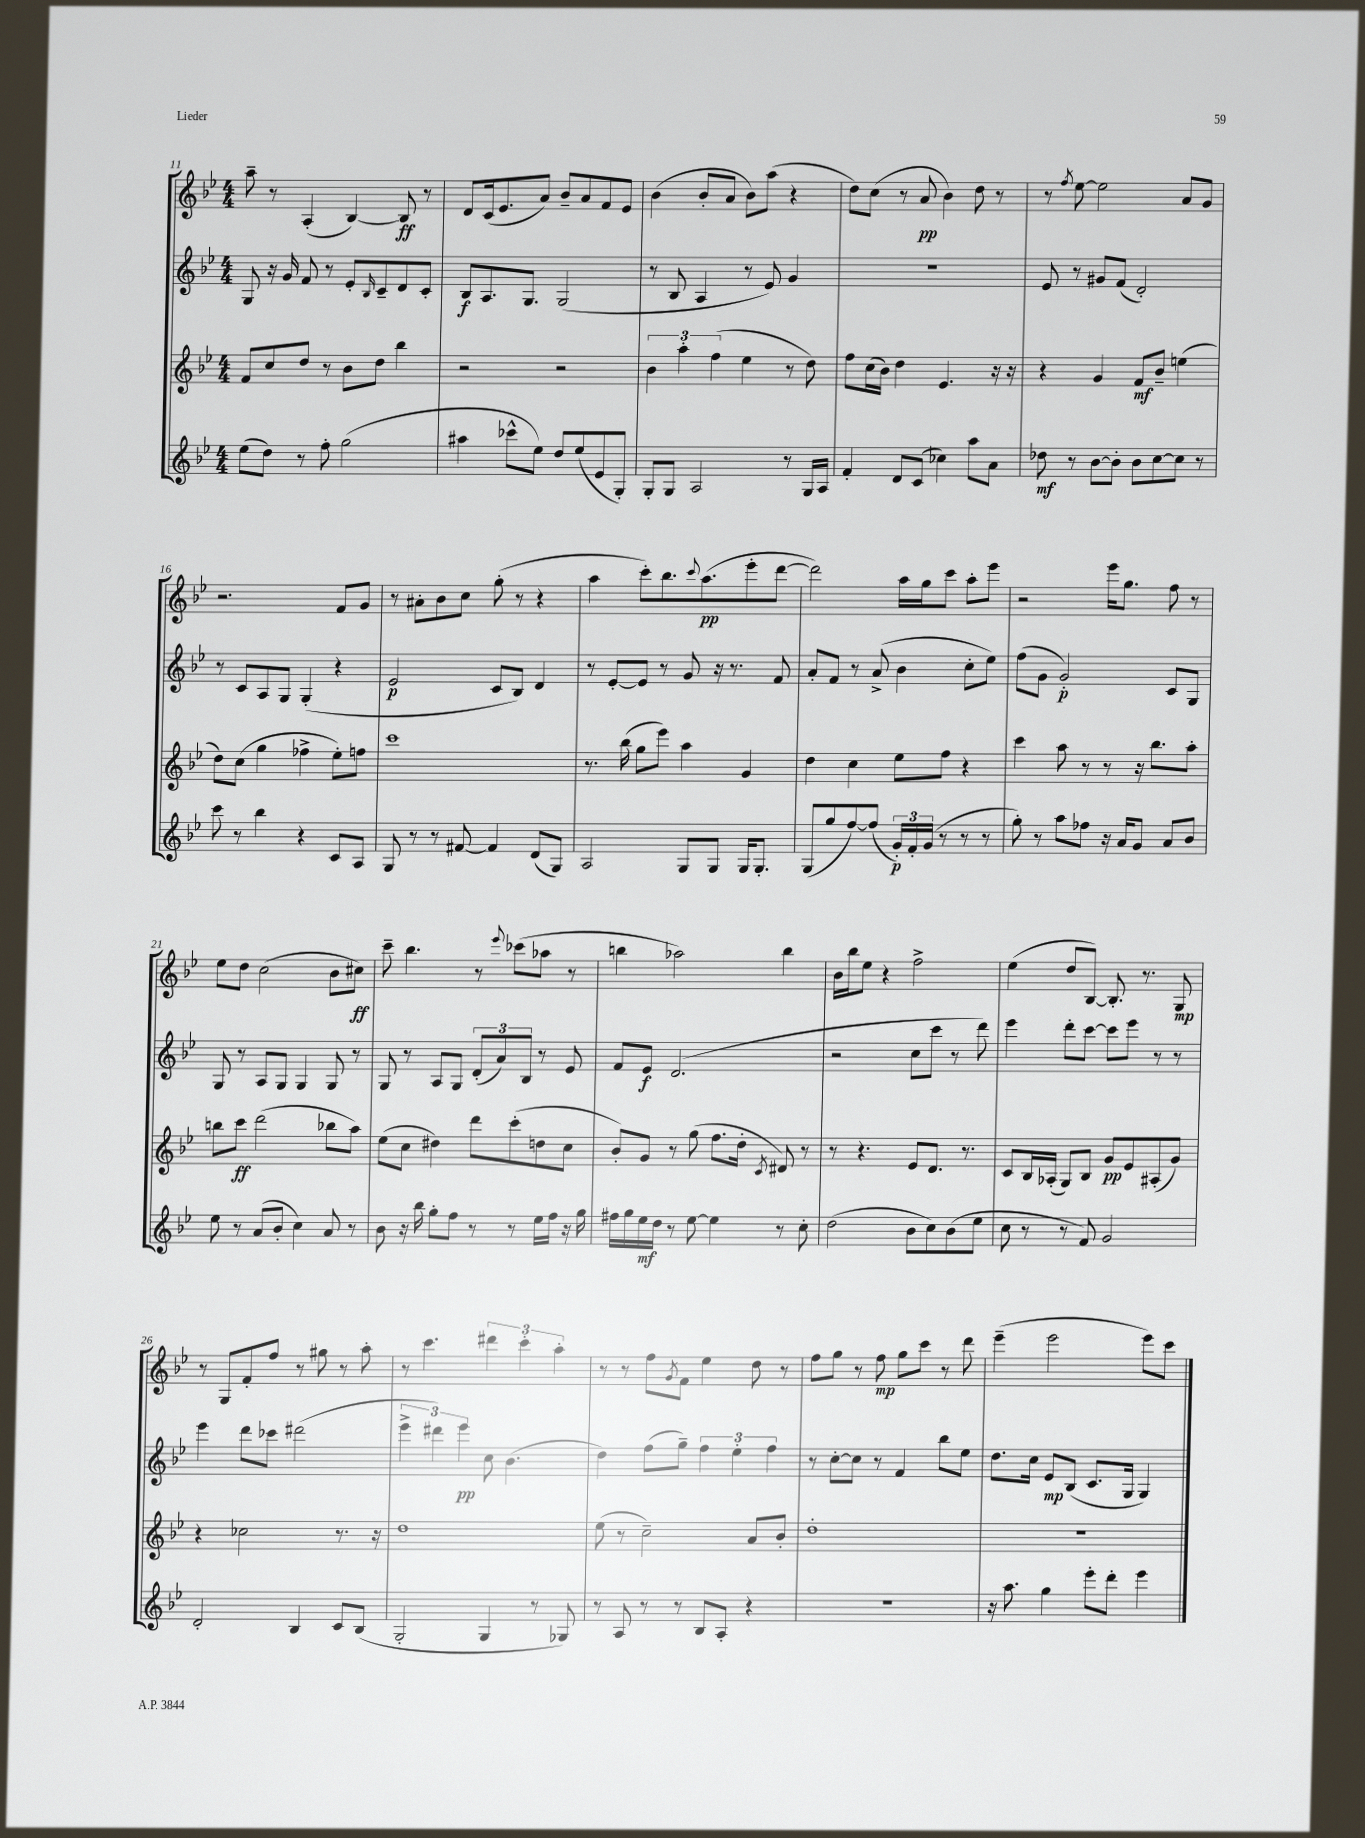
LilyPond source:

<<
\new StaffGroup <<
\new Staff = "s0" {
    \clef treble \key bes \major \numericTimeSignature \time 4/4
    a''8-- r8 a4-.( bes4~) bes8\ff r8 |
    d'8 c'16( ees'8. a'8) bes'8-- a'8 f'8 ees'8 |
    bes'4( bes'8-. a'8 bes'8) a''8( r4 |
    d''8) c''8( r8 a'8\pp bes'4) d''8 r8 |
    r8 \acciaccatura { f''8 } ees''8~ ees''2 a'8 g'8 |
    r2. f'8 g'8 |
    r8 ais'8-. bes'8 c''8 g''8-.( r8 r4 |
    a''4 c'''8-.) bes''8. \appoggiatura { c'''8 } a''8.\pp( ees'''8-. d'''8~ |
    d'''2) a''16 g''16 c'''8 a''8-. ees'''8 |
    r2 ees'''16 g''8. f''8 r8 |
    ees''8 d''8 c''2( bes'8 cis''8\ff) |
    c'''8-- bes''4. r8 \appoggiatura { ees'''8 } ces'''8( aes''8 r8 |
    b''4 aes''2) b''4 |
    bes'16 bes''16 ees''8 r4 f''2-> |
    ees''4( d''8 bes8~) bes8.-. r8. g8\mp |
    r8 g8 f'8-. f''8 r8 gis''8 r8 a''8-. |
    r8 c'''4. \tuplet 3/2 { dis'''4 c'''4-. a''4-. } |
    r8 r8 f''8 \acciaccatura { g'8 } f'8 ees''4 d''8 r8 |
    f''8 g''8 r8 f''8\mp g''8 c'''8 r8 d'''8 |
    ees'''4--( ees'''2 ees'''8) c'''8 \bar "|." |
}
\new Staff = "s1" {
    \clef treble \key bes \major \numericTimeSignature \time 4/4
    g8 r16 g'16 f'8 r8 ees'8-. \grace { bes16 } c'8-- d'8 c'8-. |
    bes8\f a8. g8. g2( |
    r8 bes8 a4 r8 ees'8) g'4 |
    R1 |
    ees'8 r8 gis'8 f'8( d'2-.) |
    r8 c'8 a8 g8 g4-.( r4 |
    ees'2\p c'8 bes8) d'4 |
    r8 ees'8~-. ees'8 r8 g'8 r16 r8. f'8 |
    a'8-. f'8 r8 a'8->( bes'4 c''8-. ees''8) |
    f''8( g'8 g'2-.\p) c'8 g8 |
    g8 r8 a8 g8 g4 g8 r8 |
    g8 r8 a8 g8 \tuplet 3/2 { d'8-.( a'8) bes8 } r8 ees'8 |
    f'8 ees'8\f d'2.( |
    r2 c''8 c'''8 r8 d'''8) |
    ees'''4 d'''8-. c'''8~ c'''8 ees'''8 r8 r8 |
    ees'''4 d'''8 ces'''8 dis'''2( |
    \tuplet 3/2 { ees'''4-> dis'''4) ees'''4\pp } c''8 bes'4.( |
    d''4) f''8( g''8--) \tuplet 3/2 { f''4 ees''4-. f''4 } |
    r8 c''8~-. c''8 r8 f'4 bes''8 ees''8 |
    d''8. c''16 ees'8\mp bes8( c'8. g16 g4) \bar "|." |
}
\new Staff = "s2" {
    \clef treble \key bes \major \numericTimeSignature \time 4/4
    f'8 c''8 d''8 r8 bes'8 d''8 bes''4 |
    r2 r2 |
    \tuplet 3/2 { bes'4 a''4-. f''4( } ees''4 r8 d''8) |
    f''8 c''16( bes'16) d''4 ees'4. r16 r16 |
    r4 g'4 f'8\mf bes'8-- e''4( |
    d''8) c''8( g''4 fes''4-> ees''8-.) f''8 |
    c'''1 |
    r8. bes''16( g''8 ees'''8) a''4 g'4 |
    d''4 c''4 ees''8 f''8 r4 |
    c'''4 a''8 r8 r8 r16 bes''8. a''8-. |
    b''8 c'''8\ff d'''2( bes''8 a''8) |
    ees''8( c''8 dis''4) d'''8 c'''8-.( d''8 c''8 |
    bes'8-.) g'8 r8 g''8( f''8. d''16-. \acciaccatura { c'8 } dis'8) r8 |
    r8 r4. ees'8 d'8. r8. |
    c'8 bes16 aes16-.( g8) bes8 g'8\pp ees'8 ais8-.( g'8) |
    r4 ces''2 r8. r16 |
    d''1 |
    ees''8( r8 c''2--) a'8 bes'8-. |
    d''1-. |
    R1 \bar "|." |
}
\new Staff = "s3" {
    \clef treble \key bes \major \numericTimeSignature \time 4/4
    ees''8( d''8) r8 f''8-. g''2( |
    ais''4 ces'''8-^ ees''8) d''8 ees''8( ees'8 g8-.) |
    g8-. g8 a2 r8 g16 a16 |
    f'4-. d'8 c'8( ces''4) a''8 a'8 |
    des''8\mf r8 bes'8~ bes'8-. bes'8 c''8~ c''8 r8 |
    c'''8 r8 bes''4 r4 c'8 a8 |
    g8 r8 r8 fis'8~ fis'4 d'8( g8) |
    a2 g8 g8 g16 g8.-. |
    g8( g''8 f''8~) f''8( \tuplet 3/2 { g'16-.\p) f'16-. g'16( } r8 r8 r8 |
    g''8-.) r8 a''8 fes''8 r16 a'16 g'8 a'8 bes'8 |
    ees''8 r8 a'8( bes'8-. c''4) a'8 r8 |
    bes'8 r16 bes''16 g''8-. f''8 r8 r8 ees''16 f''16 r16 g''16 |
    fis''16 g''16 ees''16\mf d''16 r8 ees''8~ ees''4 r8 c''8-. |
    d''2( bes'8 c''8) bes'8( ees''8 |
    c''8 r8 r8 f'8) g'2 |
    d'2-. bes4 c'8 bes8( |
    g2-. g4 r8 ges8) |
    r8 a8 r8 r8 bes8 a8-. r4 |
    R1 |
    r16 a''8. g''4 ees'''8-. d'''8-. ees'''4 \bar "|." |
}
>>
>>
\layout { \context { \Score currentBarNumber = #11 } }
